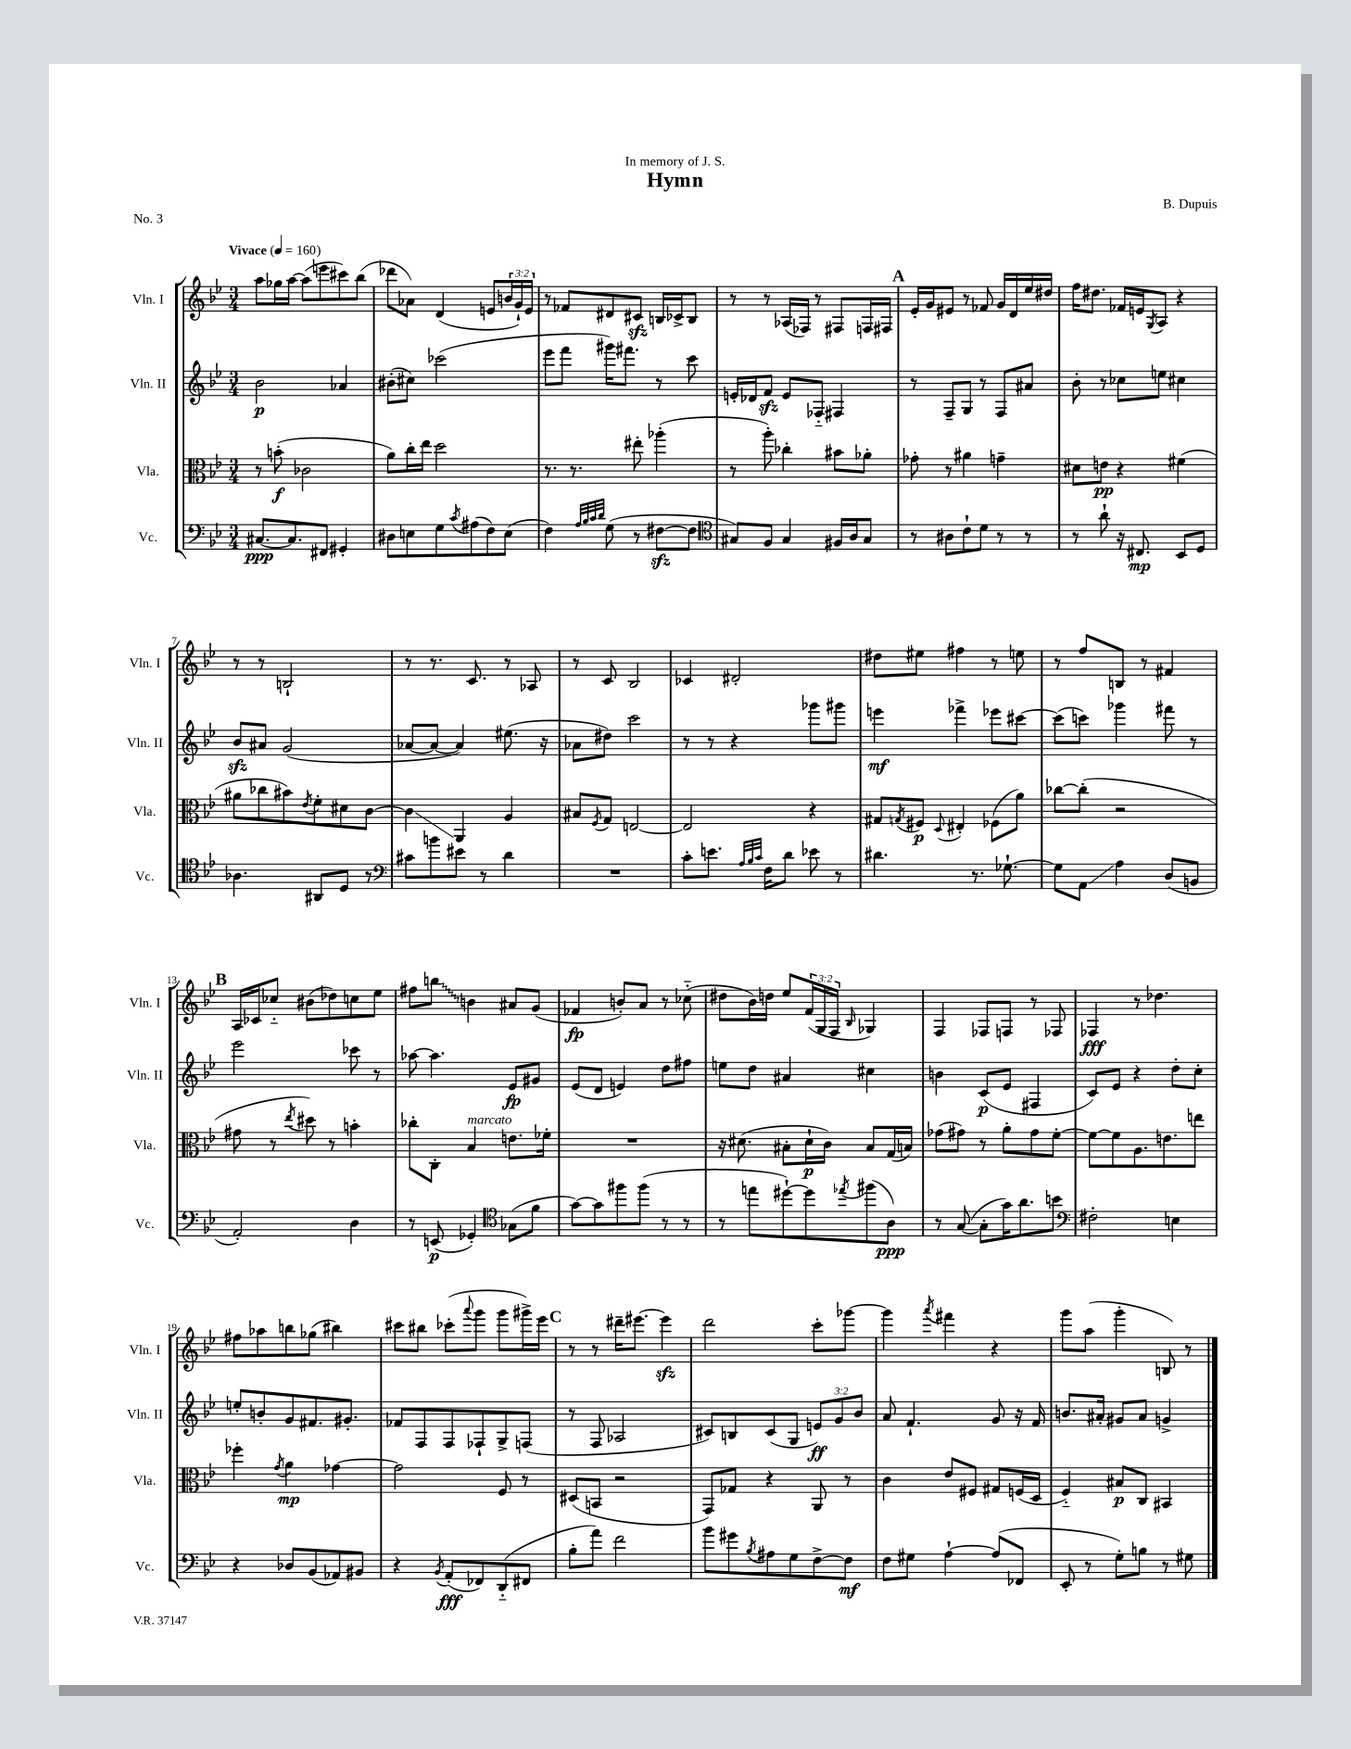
\header { title = "Hymn" composer = "B. Dupuis" dedication = "In memory of J. S." piece = "No. 3" }
<<
\new StaffGroup <<
\new Staff = "s0" \with { instrumentName = "Vln. I" shortInstrumentName = "Vln. I" } {
    \clef treble \key bes \major \numericTimeSignature \time 3/4 \override Staff.TupletNumber.text = #tuplet-number::calc-fraction-text \tempo "Vivace" 4 = 160
    a''8 ges''16 a''16~ a''8( e'''8 cis'''8) bes''8( |
    des'''8 aes'8) d'4( e'8 \tuplet 3/2 { b'16 g'16-!) e'16 } |
    r8 fes'8 dis'8 cis'8\sfz b16 ces'16-> b8 |
    r8 r8 aes16( fes16) r8 fis8 f16 fis16 |
    \mark \markup { \bold "A" } ees'16-. g'16 eis'8 r8 fes'8 g'16 d'16 ees''16 dis''16 |
    f''16 dis''8. fes'16 e'16 \acciaccatura { g8 } a8 r4 |
    r8 r8 b2-! |
    r8 r8. c'8. r8 aes8 |
    r8 c'8 bes2 |
    ces'4 dis'2-. |
    dis''8 eis''8 fis''4 r8 e''8 |
    r8 f''8 b8 r8 fis'4 |
    \mark \markup { \bold "B" } a16 ces'16 ces''8-_ bis'8( des''8) c''8 ees''8 |
    fis''8 \once \override Glissando.style = #'zigzag b''8\glissando b'4 ais'8 g'8( |
    fes'4\fp b'8-.) a'8 r8 ces''8-_( |
    dis''8 bes'16) d''16 ees''8 \tuplet 3/2 { f'16( g16 f16 } \grace { bes16 } ges4) |
    f4 fes8 f8 r8 fes8 |
    fes4\fff r8 des''4. |
    fis''8 aes''8 b''8 ges''8( bis''4) |
    cis'''8 bis''8 ces'''8-.( \appoggiatura { a'''8 } g'''8 g'''8 gis'''16->) ees'''16 |
    \mark \markup { \bold "C" } r8 r8 dis'''16-- eis'''8.~ eis'''4\sfz |
    d'''2 c'''8-. ges'''8~ |
    ges'''4 \acciaccatura { a'''8 } fis'''4 r4 |
    g'''8 a''8( g'''4-. b8) r8 \bar "|." |
}
\new Staff = "s1" \with { instrumentName = "Vln. II" shortInstrumentName = "Vln. II" } {
    \clef treble \key bes \major \numericTimeSignature \time 3/4 \override Staff.TupletNumber.text = #tuplet-number::calc-fraction-text
    bes'2\p aes'4 |
    bis'8-.( cis''8) ces'''2( |
    ees'''8 f'''8 gis'''16) fis'''8. r8 c'''8 |
    e'16-. des'16 f'8\sfz e'8 fes8-_ fis4 |
    \mark \markup { \bold "A" } r8 f8-- g8 r8 f8 ais'8 |
    bes'8-. r8 ces''8 e''8 cis''4 |
    bes'8\sfz ais'8 g'2( |
    aes'8~ aes'8~ aes'4) eis''8.( r16 |
    aes'8 dis''8) c'''2 |
    r8 r8 r4 ges'''8 gis'''8 |
    e'''4\mf fes'''4-> ees'''8 cis'''8~ |
    cis'''8( c'''8) ges'''4 fis'''8 r8 |
    \mark \markup { \bold "B" } ees'''2 ces'''8 r8 |
    aes''8~ aes''4. ees'8\fp gis'8 |
    ees'8( d'8 e'4) d''8 fis''8 |
    e''8 d''8 ais'4 cis''4 |
    b'4 c'8\p( ees'8 fis4 |
    c'8) ees'8 r4 d''8-. c''8-. |
    e''8-. b'8-. g'8 fis'8. gis'8.-. |
    fes'8 f8 f8 fes8-! g8-> f8( |
    \mark \markup { \bold "C" } r8 f8 aes2 |
    cis'8) b8 cis'8( g8 \tuplet 3/2 { e'8\ff) g'8 bes'8 } |
    a'8 f'4.-! g'8 r16 f'16 |
    b'8. ais'16-. gis'8 ais'8 g'4-> \bar "|." |
}
\new Staff = "s2" \with { instrumentName = "Vla." shortInstrumentName = "Vla." } {
    \clef alto \key bes \major \numericTimeSignature \time 3/4
    r8 b'8-.\f( ces'2 |
    a'8) c''16-. ees''16 d''2 |
    r8. r8. eis''8-. aes''4-.( |
    r8 a''8-.) ces''4-. bis'8 aes'8-. |
    \mark \markup { \bold "A" } ges'8-. r8 ais'4 g'4-- |
    dis'8 e'8\pp r4 fis'4( |
    ais'8 ces''8 bis'8) \acciaccatura { ees'8 } f'8-. dis'8 c'8~ |
    c'4\glissando a,4 a4 |
    bis8 \acciaccatura { f8 } g8 e2~ |
    e2 r4 |
    gis8 \acciaccatura { g8 } fis8\p \appoggiatura { d8 } eis4-. fes8( a'8) |
    ces''8~ ces''8-.( r2 |
    \mark \markup { \bold "B" } gis'8 r8 \acciaccatura { ees''8 } dis''8) r8 b'4-. |
    ces''8-. c8-. bes4^\markup { \italic "marcato" } e'8. fes'16-. |
    R2. |
    r16 dis'8.( bis8-. dis'16-!\p c'16) bis8 g16( b16) |
    ges'8( gis'8) r8 a'8-. gis'8 f'8~-. |
    f'8~ f'8 a8. e'8. e''8 |
    fes''4-. \acciaccatura { g'8 } a'4\mp ges'4~ |
    ges'2 f8 r8 |
    \mark \markup { \bold "C" } dis8( b,8 r2 |
    g,8) ges8 r4 a,8 r8 |
    c'4 ees'8 fis8 gis8 f16( d16 |
    f4-_) bis8\p c8 bis,4 \bar "|." |
}
\new Staff = "s3" \with { instrumentName = "Vc." shortInstrumentName = "Vc." } {
    \clef bass \key bes \major \numericTimeSignature \time 3/4
    cis8.~\ppp cis8. fis,8 gis,4-. |
    dis8 e8 g8 \acciaccatura { c'8 } ais8( f8) e8( |
    f4) \grace { a32 bes32 c'32 d'32 } g8( r8 fis8~\sfz fis8 |
    \clef tenor gis8) f8 gis4 fis16 a16 gis8 |
    \mark \markup { \bold "A" } r8 ais8 c'8-! d'8 r8 r8 |
    r8 a'8-! r16 cis8.\mp bes,8 d8 |
    aes4. ais,8 d8 r8 |
    \clef bass cis'8 b'8 eis'8 r8 d'4 |
    R2. |
    c'8-. e'8. \grace { a32 bes32 c'32 } f16 d'8 ees'8 r8 |
    dis'4. r8. ges8.~-! |
    ges8 a,8\glissando a4 d8( b,8 |
    \mark \markup { \bold "B" } a,2-.) d4 |
    r8 e,8\p( ges,4-.) \clef tenor ges8( f'8 |
    g'8~) g'8 fis''8 fis''8( r8 r8 |
    r8 e''8 dis''8~-!) dis''8 \acciaccatura { ees''8 } fis''8( a8\ppp) |
    r8 g8~( g8-. g'16) a'8. b'8 |
    \clef bass fis2-. e4 |
    r4 des8 bes,8( aes,8) bis,8 |
    r4 \acciaccatura { bes,8 } a,8-.\fff( fes,8) d,8-_( fis,8 |
    \mark \markup { \bold "C" } bes8-. a'8) f'2 |
    bes'8 gis'8 \acciaccatura { bes8 } ais8 g8 f8~-> f8\mf |
    f8 gis8 a4~-! a8( fes,8 |
    ees,8-. r8 g8-.) b8 r8 gis8 \bar "|." |
}
>>
>>
